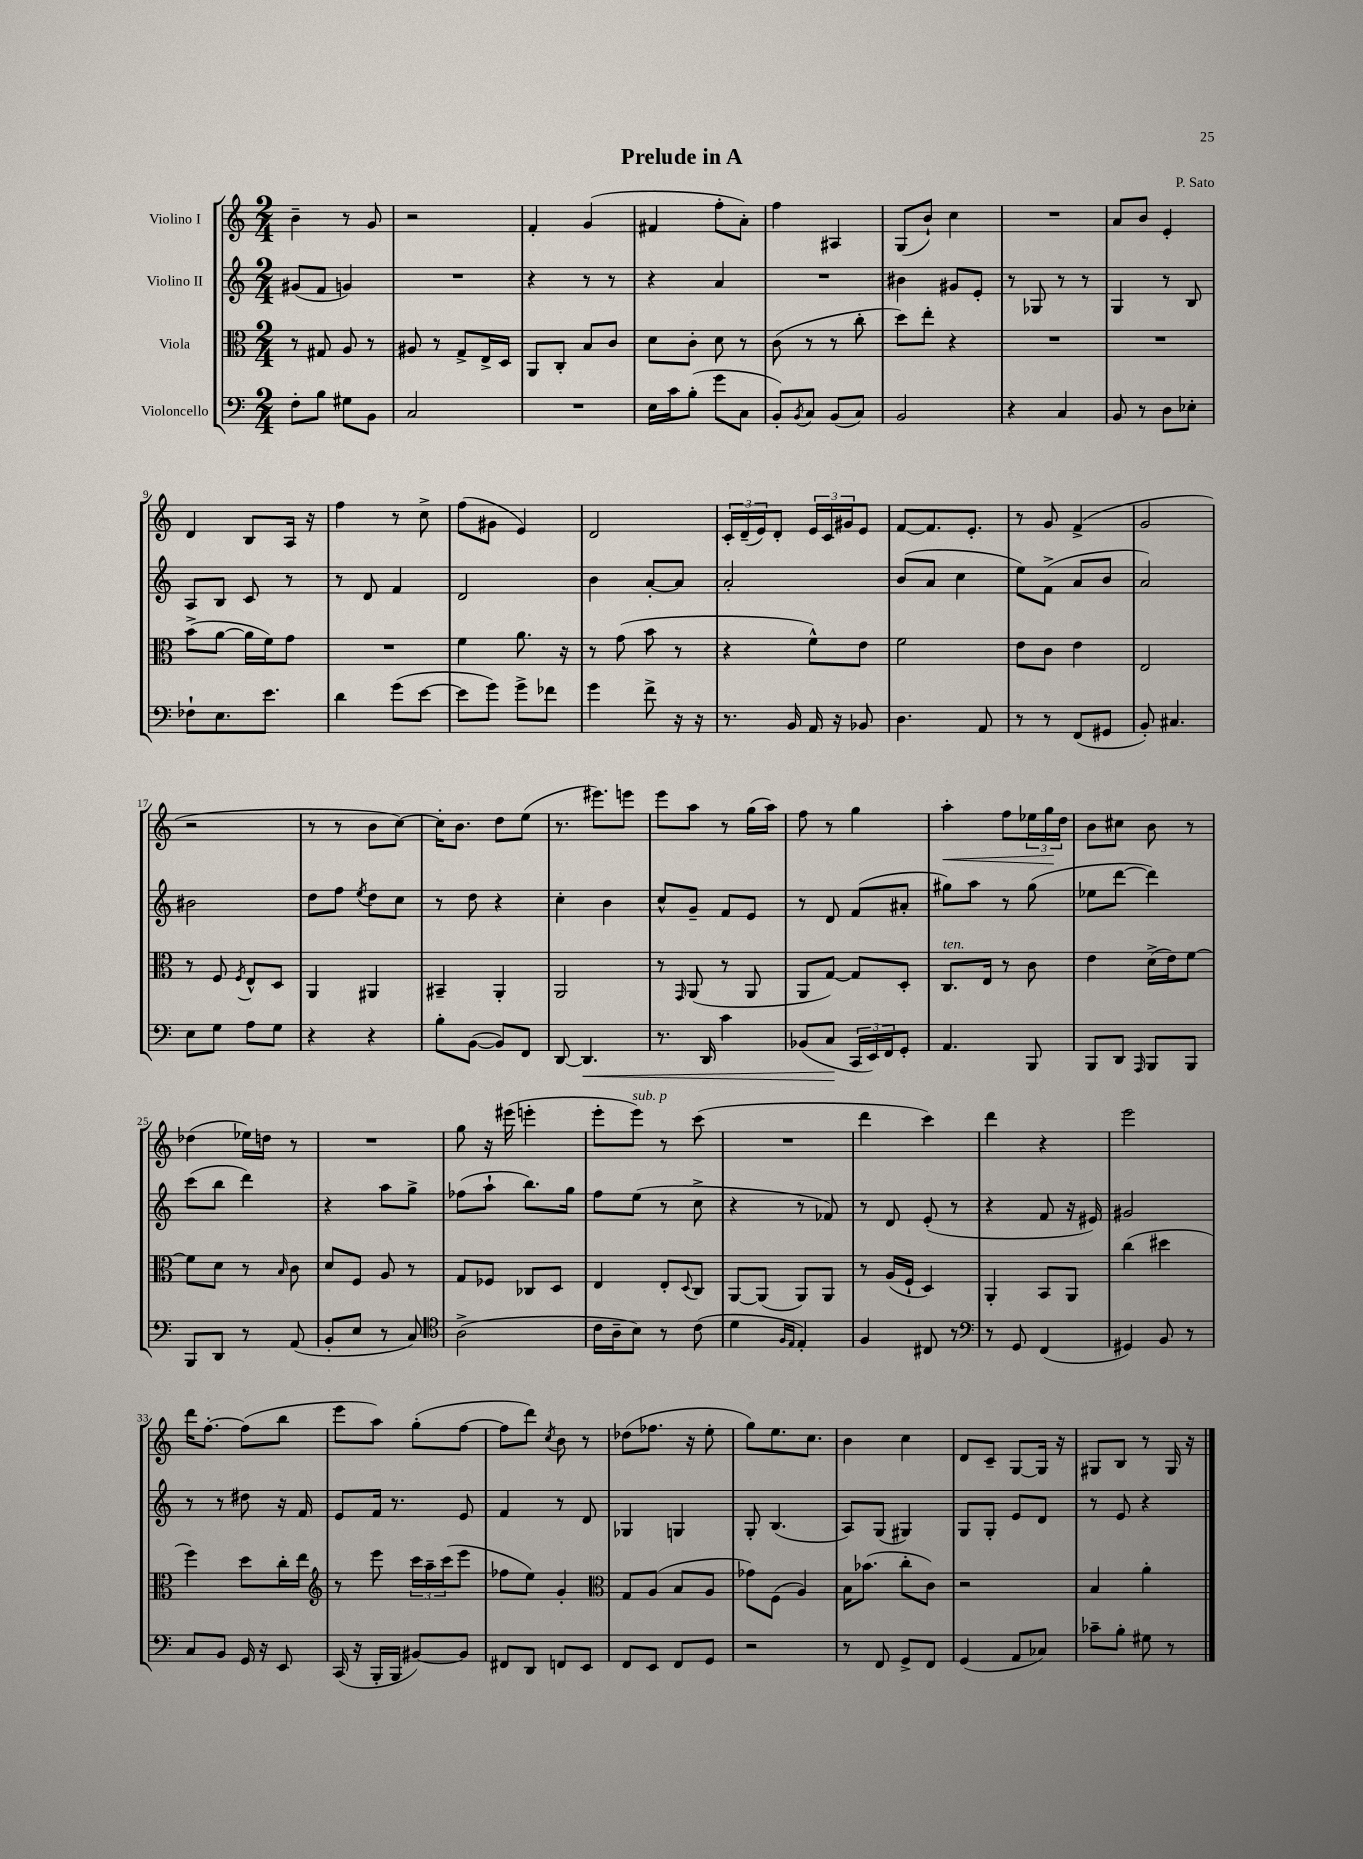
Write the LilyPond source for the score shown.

\header { title = "Prelude in A" composer = "P. Sato" }
<<
\new StaffGroup <<
\new Staff = "s0" \with { instrumentName = "Violino I" } {
    \clef treble \key c \major \numericTimeSignature \time 2/4
    b'4-- r8 g'8 |
    r2 |
    f'4-. g'4( |
    fis'4 f''8-. a'8-.) |
    f''4 ais4 |
    g8( b'8-!) c''4 |
    R2 |
    a'8 b'8 e'4-. |
    d'4 b8 a16 r16 |
    f''4 r8 c''8-> |
    f''8( gis'8 e'4) |
    d'2 |
    \tuplet 3/2 { c'16-. d'16--( e'16) } d'8-. \tuplet 3/2 { e'16 c'16 gis'16 } e'8 |
    f'8~ f'8. e'8.-. |
    r8 g'8 f'4->( |
    g'2 |
    r2 |
    r8 r8 b'8 c''8~) |
    c''16-. b'8. d''8 e''8( |
    r8. eis'''8.) e'''8 |
    e'''8 a''8 r8 g''16( a''16) |
    f''8 r8 g''4 |
    a''4-.\< f''8 \tuplet 3/2 { ees''16 g''16\! d''16 } |
    b'8 cis''8 b'8 r8 |
    des''4( ees''16) d''16 r8 |
    R2 |
    g''8 r16 eis'''16( e'''4-. |
    e'''8-. e'''8^\markup { \italic "sub. p" }) r8 c'''8( |
    R2 |
    d'''4 c'''4) |
    d'''4 r4 |
    e'''2 |
    d'''16 f''8.~-. f''8( b''8 |
    e'''8 a''8) g''8-.( f''8~ |
    f''8 d'''8) \acciaccatura { c''8 } b'8 r8 |
    des''8( fes''8. r16 e''8-. |
    g''8) e''8. c''8. |
    b'4 c''4 |
    d'8 c'8-- g8~ g16 r16 |
    gis8 b8 r8 gis16 r16 \bar "|." |
}
\new Staff = "s1" \with { instrumentName = "Violino II" } {
    \clef treble \key c \major \numericTimeSignature \time 2/4
    gis'8( f'8 g'4) |
    R2 |
    r4 r8 r8 |
    r4 a'4 |
    R2 |
    bis'4 gis'8 e'8-. |
    r8 ges8 r8 r8 |
    g4 r8 b8 |
    a8 b8 c'8 r8 |
    r8 d'8 f'4 |
    d'2 |
    b'4 a'8~-. a'8 |
    a'2-. |
    b'8( a'8 c''4 |
    e''8) f'8->( a'8 b'8 |
    a'2) |
    bis'2 |
    d''8 f''8 \acciaccatura { e''8 } d''8 c''8 |
    r8 d''8 r4 |
    c''4-. b'4 |
    c''8-^ g'8-- f'8 e'8 |
    r8 d'8 f'8( ais'8-. |
    gis''8) a''8 r8 gis''8( |
    ees''8 d'''8~ d'''4) |
    c'''8( b''8 d'''4) |
    r4 a''8 g''8-> |
    fes''8( a''8-! b''8.) g''16 |
    f''8 e''8( r8 c''8-> |
    r4 r8 fes'8) |
    r8 d'8 e'8-.( r8 |
    r4 f'8 r16 eis'16) |
    gis'2 |
    r8 r8 dis''8 r16 f'16 |
    e'8 f'16 r8. e'8 |
    f'4 r8 d'8 |
    ges4 g4 |
    g8-. b4.( |
    a8) g8( gis4) |
    g8 g8-. e'8 d'8 |
    r8 e'8 r4 \bar "|." |
}
\new Staff = "s2" \with { instrumentName = "Viola" } {
    \clef alto \key c \major \numericTimeSignature \time 2/4
    r8 gis8 a8 r8 |
    ais8 r8 g8-> e16-> d16 |
    a,8 c8-. b8 c'8 |
    d'8 c'8-. d'8 r8 |
    c'8( r8 r8 c''8-. |
    d''8) e''8-. r4 |
    R2 |
    R2 |
    b'8->( a'8~ a'16 f'16) g'8 |
    R2 |
    f'4 a'8. r16 |
    r8 g'8( b'8 r8 |
    r4 f'8-^) e'8 |
    f'2 |
    e'8 c'8 e'4 |
    e2 |
    r8 f8 \acciaccatura { f8 } e8-^ d8 |
    a,4 ais,4 |
    bis,4-- a,4-. |
    a,2 |
    r8 \grace { g,16 } a,8( r8 a,8 |
    a,8 g8~) g8 d8-. |
    c8.^\markup { \italic "ten." } e16 r8 c'8 |
    e'4 d'16->( e'16) f'8~ |
    f'8 d'8 r8 \grace { b16 } c'8 |
    d'8 f8 a8 r8 |
    g8 fes8 ces8 d8 |
    e4 e8-. \appoggiatura { d8 } c8 |
    a,8~ a,8( a,8) a,8 |
    r8 a16( f16-! d4) |
    a,4-. b,8 a,8 |
    c''4( dis''4 |
    f''4) d''8 c''16-. e''16 |
    \clef treble r8 e'''8 \tuplet 3/2 { c'''16 a''16-- c'''16( } e'''8 |
    fes''8 e''8) g'4-. |
    \clef alto g8 a8( b8 a8 |
    ges'8) f8( a4) |
    b16 bes'8.( c''8-. c'8) |
    r2 |
    b4 a'4-. \bar "|." |
}
\new Staff = "s3" \with { instrumentName = "Violoncello" } {
    \clef bass \key c \major \numericTimeSignature \time 2/4
    f8-. b8 gis8 b,8 |
    c2 |
    R2 |
    e16 c'16 b8-.( g'8 c8 |
    b,8-.) \acciaccatura { b,8 } c8 b,8( c8) |
    b,2 |
    r4 c4 |
    b,8 r8 d8 ees8-. |
    fes8-! e8. e'8. |
    d'4 g'8( e'8~ |
    e'8 g'8) g'8-> fes'8 |
    g'4 f'8-> r16 r16 |
    r8. b,16 a,16 r16 bes,8 |
    d4. a,8 |
    r8 r8 f,8( gis,8 |
    b,8-.) cis4. |
    e8 g8 a8 g8 |
    r4 r4 |
    b8-. b,8~( b,8) f,8 |
    d,8~ d,4.\< |
    r8. d,16 c'4 |
    bes,8( c8\! \tuplet 3/2 { c,16 e,16) f,16 } g,8-. |
    a,4. b,,8 |
    b,,8 d,8 \grace { a,,16 } b,,8 b,,8 |
    b,,8 d,8 r8 a,8( |
    b,8-. e8 r8 c8) |
    \clef tenor a2->( |
    c'16 a16-- b8) r8 c'8( |
    d'4 \grace { f16 e16 } e4-.) |
    f4 cis8 r8 |
    \clef bass r8 g,8 f,4( |
    gis,4) b,8 r8 |
    c8 b,8 g,16 r16 e,8 |
    c,16( r16 b,,16-. b,,16 bis,8~) bis,8 |
    fis,8 d,8 f,8 e,8 |
    f,8 e,8 f,8 g,8 |
    r2 |
    r8 f,8 g,8-> f,8 |
    g,4( a,8 ces8) |
    ces'8-- b8-. gis8 r8 \bar "|." |
}
>>
>>
